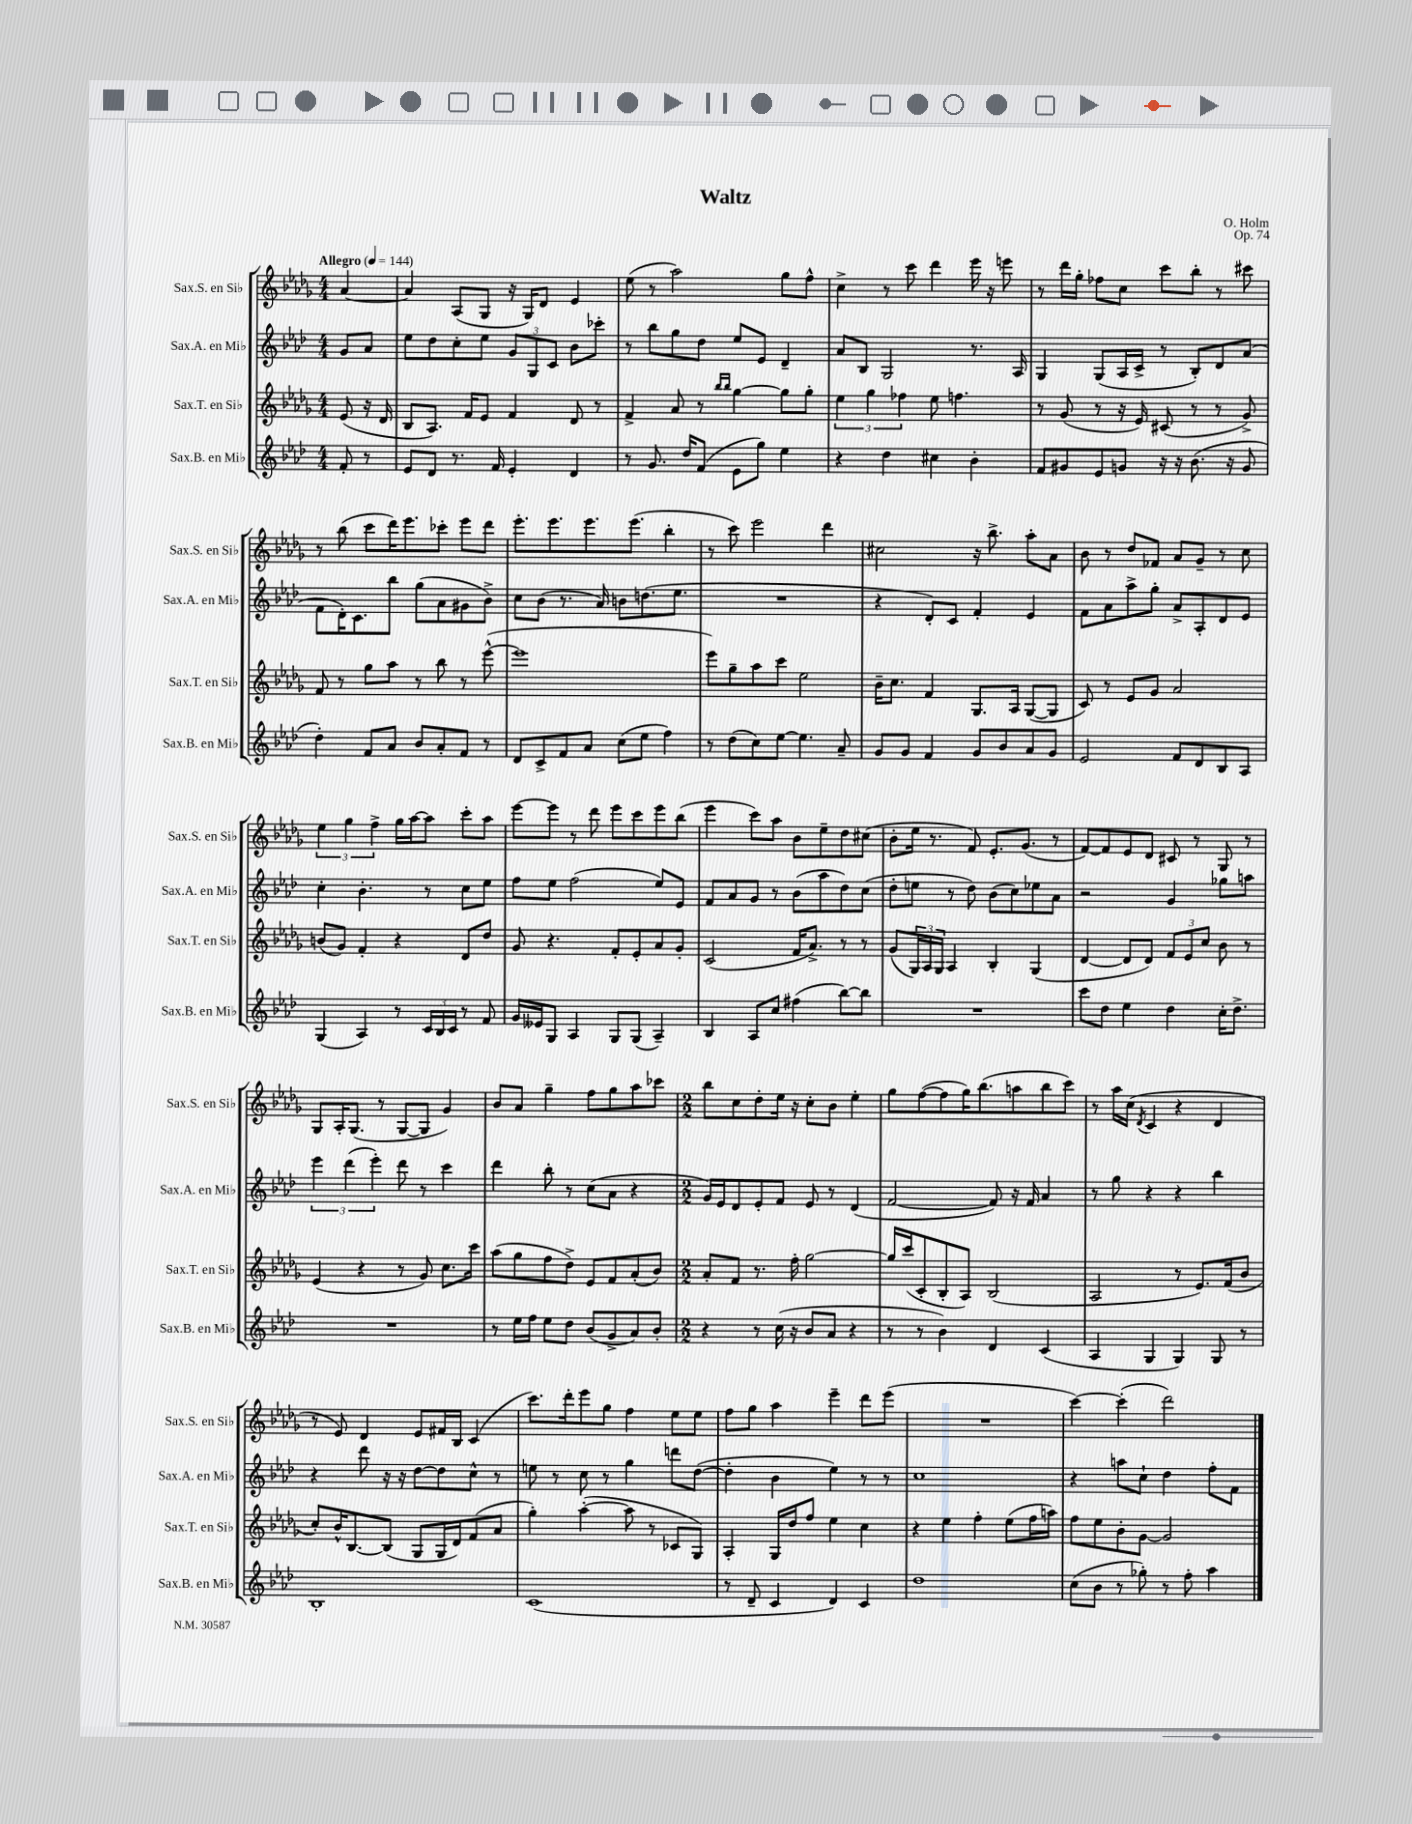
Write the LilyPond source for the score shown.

\header { title = "Waltz" composer = "O. Holm" opus = "Op. 74" }
<<
\new StaffGroup <<
\new Staff = "s0" \with { instrumentName = "Sax.S. en Sib" shortInstrumentName = "Sax.S. en Sib" } {
    \clef treble \key des \major \numericTimeSignature \time 4/4 \partial 4 \tempo "Allegro" 4 = 144
    aes'4~ |
    aes'4 aes8( ges8 r16 ges16) des'8 ees'4 |
    ees''8( r8 aes''2) ges''8 f''8-^ |
    c''4-> r8 c'''8 des'''4 ees'''16 r16 e'''8 |
    r8 des'''16 ges''16-. fes''8 c''8 c'''8 bes''8-. r8 cis'''8 |
    r8 bes''8( c'''8 des'''16) ees'''8. ces'''8-. ees'''8 des'''8 |
    ees'''8.-. ees'''8. ees'''8. ees'''8.( bes''4-. |
    r8 c'''8) ees'''2 des'''4 |
    cis''2 r16 bes''8.-> aes''8-. aes'8 |
    bes'8 r8 des''8 fes'8 aes'8 ges'8-- r8 c''8 |
    \tuplet 3/2 { ees''4 ges''4 f''4-> } ges''16 aes''16~ aes''8 c'''8-. aes''8 |
    ees'''8~ ees'''8 r8 des'''8 ees'''8 c'''8 ees'''8 bes''8( |
    ees'''4 c'''8) aes''8 bes'8 ees''8-- des''8 cis''8( |
    bes'8-. ees''16 r8. f'8) ees'8.-. ges'8.( r8 |
    f'8~) f'8 ees'8 des'8 cis'8 r8 ges8 r8 |
    ges8 aes16-. ges8.( r8 ges8~ ges8 ges'4) |
    bes'8 aes'8 ges''4-- f''8 ges''8 aes''8 ces'''8 |
    \numericTimeSignature \time 2/2 bes''8 c''8 des''8-. ees''16 r16 c''8-. bes'8 ees''4-. |
    ges''8 f''8~( f''8 ges''16) bes''8.( a''8 bes''8 c'''8) |
    r8 aes''16 c''16( \acciaccatura { des'8 } c'4 r4 des'4 |
    r8 ees'8) des'4 ees'8 fis'16 bes16 c'4( |
    c'''8.) des'''16-. ees'''8 ges''8 f''4 ees''8 ees''8 |
    f''8 ges''8 aes''4 ees'''4-- des'''8 ees'''8( |
    R1 |
    c'''4~) c'''4-.( des'''2) \bar "|." |
}
\new Staff = "s1" \with { instrumentName = "Sax.A. en Mib" shortInstrumentName = "Sax.A. en Mib" } {
    \clef treble \key aes \major \numericTimeSignature \time 4/4 \partial 4
    g'8 aes'8 |
    ees''8 des''8 c''8-. ees''8 \tuplet 3/2 { g'8 g8 c'8 } bes'8 ces'''8-. |
    r8 bes''8 g''8 des''8 ees''8 ees'8 des'4-- |
    aes'8 bes8 g2 r8. aes16 |
    g4 g8( aes16 c'16-> r8 bes8-.) des'8 aes'8( |
    f'8 des'16-.) c'8. bes''8 g''8( aes'8 gis'8 bes'8->) |
    c''8 bes'8( r8. aes'16) b'8 d''8.( ees''8. |
    R1 |
    r4 des'8-.) c'8 f'4-. ees'4 |
    f'8 aes'8 aes''8-> g''8-. aes'8-> aes8-. des'8 ees'8 |
    c''4-. bes'4.-. r8 c''8 ees''8 |
    f''8 ees''8 f''2( ees''8) ees'8 |
    f'8 aes'8 g'8 r8 bes'8( aes''8 des''8) c''8( |
    des''8-. e''8 r8 des''8) bes'8( c''8) ees''8 aes'8 |
    r2 g'4 ges''8 a''8 |
    \tuplet 3/2 { ees'''4 des'''4( ees'''4-.) } des'''8 r8 c'''4 |
    des'''4 bes''8-. r8 c''8( aes'8 r4 |
    \numericTimeSignature \time 2/2 g'16) ees'16 des'8 ees'8-. f'8 ees'8 r8 des'4( |
    f'2~ f'8) r16 f'16 aes'4 |
    r8 g''8 r4 r4 bes''4 |
    r4 des'''8 r16 r16 des''8~ des''8 c''8-^ r8 |
    e''8 r8 c''8 r8 g''4 d'''8 des''8~( |
    des''4-. bes'4 ees''4) r8 r8 |
    c''1 |
    r4 a''8 c''8-! des''4 f''8-. f'8 \bar "|." |
}
\new Staff = "s2" \with { instrumentName = "Sax.T. en Sib" shortInstrumentName = "Sax.T. en Sib" } {
    \clef treble \key des \major \numericTimeSignature \time 4/4 \partial 4
    ees'8( r16 des'16 |
    bes8 aes8.) f'16 ees'8 f'4 des'8 r8 |
    f'4-> aes'8 r8 \grace { bes''16 bes''16 } ges''4~ ges''8 ges''8-. |
    \tuplet 3/2 { ees''4 ges''4 fes''4 } ees''8 f''4. |
    r8 ges'8( r8 r16 ees'16) cis'8( r8 r8 ges'8->) |
    f'8 r8 ges''8 aes''8 r8 bes''8 r8 ees'''8~-^( |
    ees'''1 |
    ees'''8) ges''8-- aes''8 c'''8 ees''2 |
    bes'16-- c''8. f'4 ges8. aes16 ges8~( ges8 |
    c'8) r8 ees'8 ges'8 aes'2 |
    b'8( ges'8) f'4-. r4 des'8 des''8 |
    ges'8 r4. f'8-. ees'8-. aes'8 ges'8-. |
    c'2( f'16 aes'8.->) r8 r8 |
    ges'8( \tuplet 3/2 { ges16) aes16 ges16 } aes4 bes4-. ges4( |
    des'4~ des'8 des'8) \tuplet 3/2 { f'8 ees'8 c''8 } bes'8 r8 |
    ees'4( r4 r8 ges'8) c''8. c'''16 |
    aes''8( ges''8 f''8 des''8->) ees'8 f'8 aes'8-.( bes'8) |
    \numericTimeSignature \time 2/2 aes'8-. f'8 r8. f''16-. ges''2~ |
    ges''16 c'''16( c'8-. bes8-. aes8) bes2( |
    aes2 r8 ees'8.) f'16( bes'8 |
    c''8-.) bes'16-^ bes8.~ bes8( ges8 ges16 des'16) f'8( aes'8 |
    ges''4-.) aes''4~-.( aes''8 r8 ces'8 ges8) |
    aes4-. ges16 des''16 f''8 ees''4 c''4 |
    r4 ees''4 f''4-. ees''8( f''16 a''16) |
    f''8 ees''8 bes'8-. ges'8~ ges'2 \bar "|." |
}
\new Staff = "s3" \with { instrumentName = "Sax.B. en Mib" shortInstrumentName = "Sax.B. en Mib" } {
    \clef treble \key aes \major \numericTimeSignature \time 4/4 \partial 4
    f'8-. r8 |
    ees'8 des'8 r8. f'16 ees'4-. des'4 |
    r8 g'8. des''16 f'8( ees'8 g''8) ees''4 |
    r4 des''4 cis''4 bes'4-. |
    f'8 gis'8 ees'8 g'8 r16 r16 bes'8.( r16 g'8 |
    des''4-.) f'8 aes'8 bes'8 aes'8-. f'8 r8 |
    des'8 c'8-> f'8 aes'8 c''8( ees''8 f''4) |
    r8 des''8( c''8) ees''8~ ees''4. aes'8-- |
    g'8 g'8 f'4 g'8 bes'8 aes'8 g'8 |
    ees'2 f'8 des'8 bes8 aes8 |
    g4( aes4) r8 \tuplet 3/2 { c'16 bes16 c'16 } r8 f'8 |
    g'16 eeses'16 g8 aes4 g8 g8( aes4--) |
    bes4 aes8 c''8 fis''4( bes''8~) bes''8 |
    R1 |
    c'''8 des''8 ees''4 des''4 c''16-. des''8.-> |
    R1 |
    r8 ees''16 f''16 ees''8 des''8 bes'8( g'8-> aes'8) bes'8-. |
    \numericTimeSignature \time 2/2 r4 r8 c''16( r16 bes'8 aes'8 r4 |
    r8 r8 bes'4) des'4 c'4( |
    aes4 g4 g4) g8 r8 |
    bes1-. |
    c'1( |
    r8 des'8-- c'4 des'4) c'4 |
    des''1 |
    c''8( bes'8 r8 ges''8-.) r8 f''8-. aes''4 \bar "|." |
}
>>
>>
